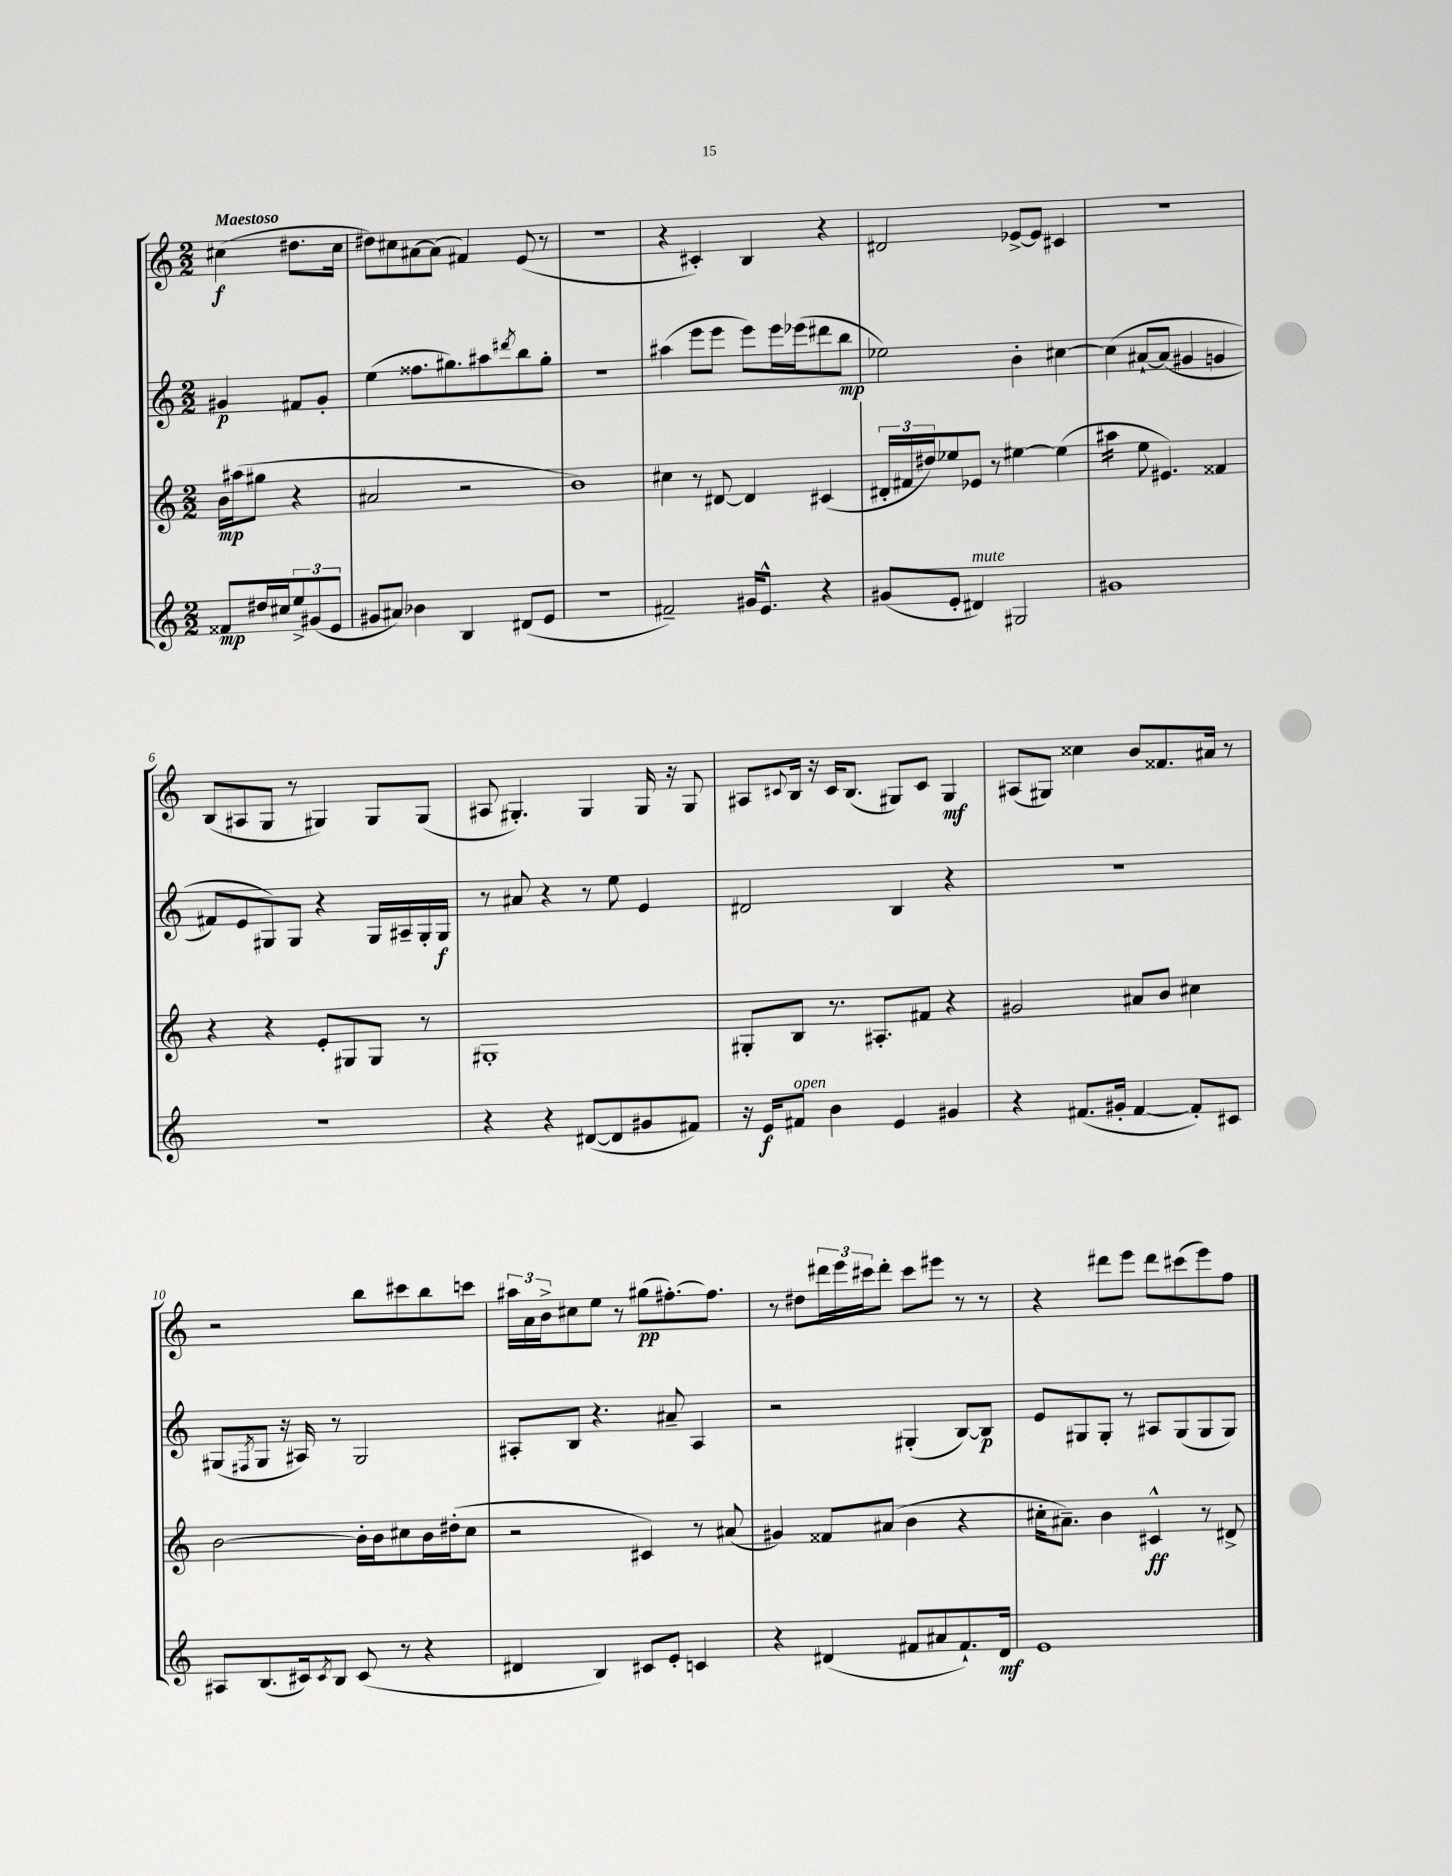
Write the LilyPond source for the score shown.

<<
\new StaffGroup <<
\new Staff = "s0" {
    \clef treble \key c \major \numericTimeSignature \time 2/2 \partial 2 \tempo "Maestoso"
    cis''4\f( dis''8. cis''16 |
    dis''8) cis''8 ais'8~ ais'8( fis'4) e'8( r8 |
    R1 |
    r4 cis'4-.) b4 r4 |
    dis'2 ees'8~-> ees'8 cis'4 |
    R1 |
    b8( ais8 g8 r8 gis4) gis8 gis8( |
    ais8 gis4.-.) gis4 gis16 r16 gis8 |
    ais8 \appoggiatura { cis'8 } b16 r16 cis'16 b8.( gis8) cis'8 gis4\mf |
    ais8( gis8) cisis''4 b'8 fisis'8. ais'16 r8 |
    r2 b''8 cis'''8 b''8 c'''8 |
    \tuplet 3/2 { ais''16 a'16 b'16-> } cis''8 e''8 r8 gis''8\pp( fis''8.~-.) fis''8. |
    r8 dis''8 \tuplet 3/2 { dis'''16 e'''16 cis'''16 } dis'''8-. cis'''8 eis'''8 r8 r8 |
    r4 dis'''8 e'''8 dis'''8 cis'''8( e'''8) f''8 \bar "|." |
}
\new Staff = "s1" {
    \clef treble \key c \major \numericTimeSignature \time 2/2 \partial 2
    gis'4\p fis'8 gis'8-. |
    e''4( fisis''8. gis''8.) ais''8 \acciaccatura { dis'''8 } b''8 gis''8-. |
    r1 |
    ais''4( e'''8 e'''8 e'''8) e'''16 ees'''16( dis'''8 b''8\mp |
    ees''2) b'4-. cis''4~ |
    cis''4\( ais'8~-! ais'8( gis'4 g'4 |
    fis'8) e'8 gis8\) gis8 r4 gis16 ais16-- gis16-. gis16\f |
    r8 ais'8 r4 r8 e''8 e'4 |
    dis'2 b4 r4 |
    R1 |
    gis8( \acciaccatura { fis8 } gis8 r16 ais16) r8 gis2 |
    ais8-. b8 r4. ais'8-- ais4 |
    r2 gis4-.( b8~) b8\p |
    e'8 gis8 gis8-. r8 ais8 gis8( gis8 gis8) \bar "|." |
}
\new Staff = "s2" {
    \clef treble \key c \major \numericTimeSignature \time 2/2 \partial 2
    b'16\mp ais''16( gis''8 r4 |
    ais'2 r2 |
    b'1) |
    cis''4 r8 dis'8~ dis'4 cis'4( |
    \tuplet 3/2 { dis'16-. fis'16 dis''16) } ees''8 ees'8 r8 eis''4~ eis''4( |
    ais''4:16 e''8 eis'4.) fisis'4 |
    r4 r4 e'8-. gis8 gis8 r8 |
    gis1-. |
    gis8-. b8 r8. ais8.-. fis'8 r4 |
    gis'2 ais'8 b'8 cis''4 |
    b'2~ b'16-. b'16 cis''8 b'16 dis''16-.( cis''8 |
    r2 cis'4) r8 ais'8( |
    gis'4) fisis'8 ais'8( b'4 r4 |
    cis''16-. ais'8.--) b'4 cis'4-^\ff r8 dis'8-> \bar "|." |
}
\new Staff = "s3" {
    \clef treble \key c \major \numericTimeSignature \time 2/2 \partial 2
    fisis'8\mp dis''16 cis''16 \tuplet 3/2 { e''8-> gis'8( e'8 } |
    gis'8 ais'8) bes'4 b4 dis'8( e'8 |
    R1 |
    fis'2--) gis'16 e'8.-^ r4 |
    gis'8( e'8-. dis'4^\markup { \italic "mute" }) gis2 |
    gis'1 |
    r1 |
    r4 r4 dis'8~( dis'8 gis'8 fis'8) |
    r16 e'16\f fis'8^\markup { \italic "open" } b'4 e'4 gis'4 |
    r4 fis'8.( gis'16-. fis'4~ fis'8-.) cis'8 |
    ais8 b8.( cis'16) \acciaccatura { cis'8 } b8 cis'8( r8 r4 |
    dis'4 b4) cis'8 e'8-. c'4 |
    r4 dis'4( fis'8 ais'8 fis'8.-!) dis'16\mf |
    e'1 \bar "|." |
}
>>
>>
